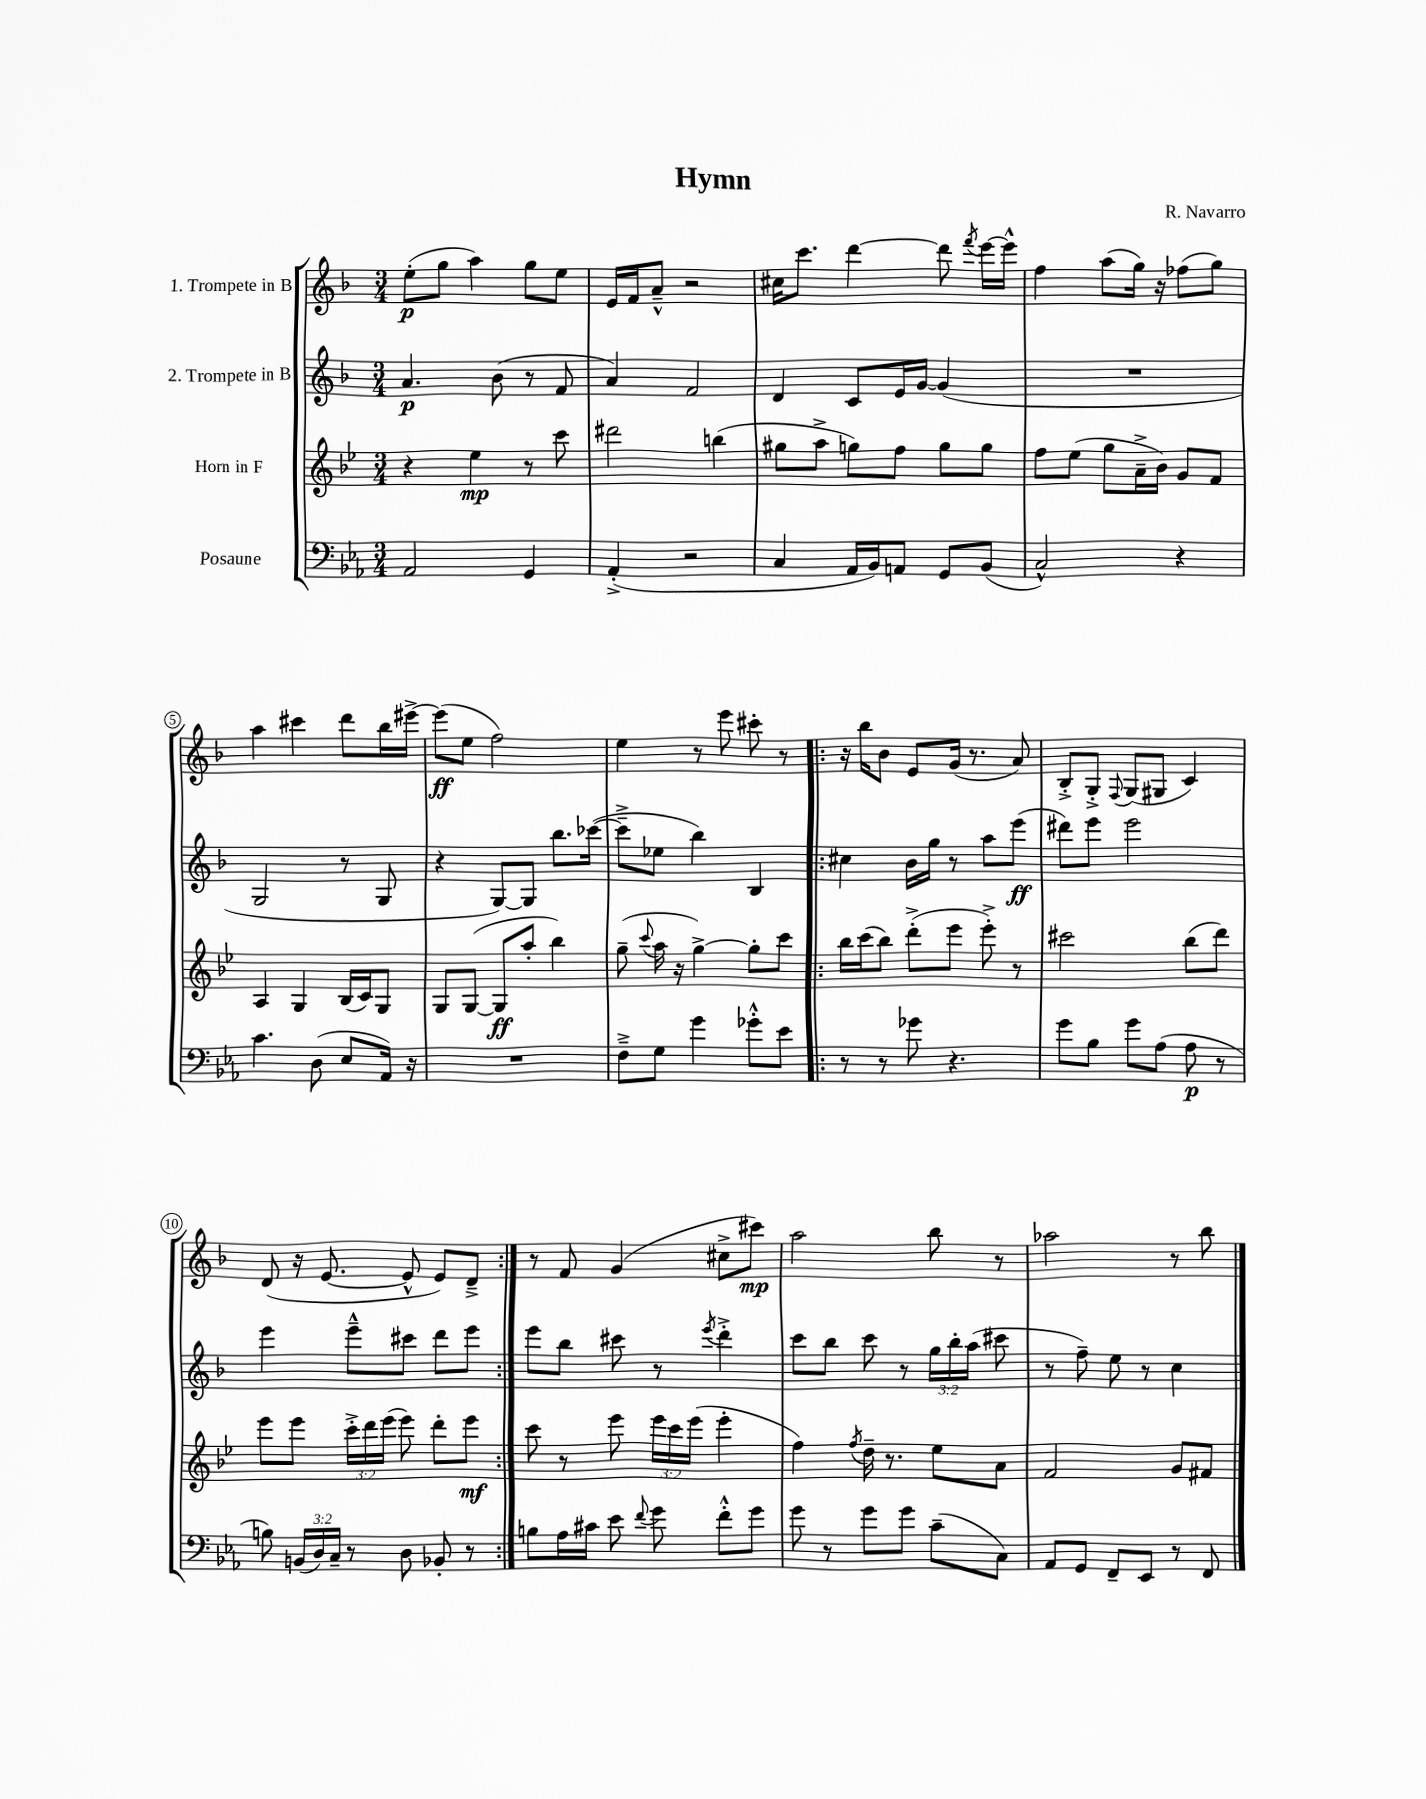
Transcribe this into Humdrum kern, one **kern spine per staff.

**kern	**kern	**kern	**kern
*staff4	*staff3	*staff2	*staff1
*clefF4	*clefG2	*clefG2	*clefG2
*k[b-e-a-]	*k[b-e-]	*k[b-]	*k[b-]
*M3/4	*M3/4	*M3/4	*M3/4
2AA-	4r	4.a	(8ee'
.	.	.	8gg
.	4ee-	.	4aa)
.	.	(8b-	.
4GG	8r	8r	8gg
.	8ccc	8f	8ee
=	=	=	=
(4AA-'^	2ddd#	4a)	16e
.	.	.	16f
.	.	.	8a~^^
2r	.	2f	2r
.	(4bb	.	.
=	=	=	=
4C	8gg#	4d	16cc#
.	.	.	8.ccc
.	8aa^	.	.
16AA-	8gg)	8c	[4ddd
16BB-)	.	.	.
8AA	8ff	16e	.
.	.	[16g	.
8GG	8gg	(4g]	8ddd]
.	.	.	8qfff
(8BB-	8gg	.	[16eee
.	.	.	16eee^^]
=	=	=	=
2C^^)	8ff	2.r	4ff
.	(8ee-	.	.
.	8gg	.	(8aa
.	16a~^	.	16gg)
.	16b-)	.	16r
4r	8g	.	(8ff-
.	8f	.	8gg)
=	=	=	=
4.c	4A	2G	4aa
.	4G	.	4ccc#
(8D	.	.	.
8E-	(16B-	8r	8ddd
.	16c)	.	.
16AA-)	8G	8G	16bb-
16r	.	.	[16eee#^
=	=	=	=
2.r	8G	4r	(8eee#]
.	([8G	.	8ee
.	8G]	[8G)	2ff)
.	8aa'	8G]	.
.	4bb-)	8.bb-	.
.	.	([16ccc-	.
=	=	=	=
8F~^	(8gg~	8ccc-~^]	4ee
.	8qqccc	.	.
8G	16aa	8ee-	.
.	16r	.	.
4g	[4gg^)	4bb-)	8r
.	.	.	8eee
8g-'^^	8gg']	4B-	8ccc#'
8e-	8ccc	.	8r
=!|:	=!|:	=!|:	=!|:
8r	16bb-	4cc#	16r
.	(16ccc	.	16bb-
8r	8bb-)	.	8b-
8g-	(8ddd'^	16b-	8e
.	.	16gg	.
4.r	8eee-	8r	(16g
.	.	.	8.r
.	8eee-'^)	8aa	.
.	8r	(8eee	8a)
=	=	=	=
8g	2ccc#	8ddd#)	8B-'^
8B-	.	8eee	8G'^
.	.	.	8qqF
8g	.	2eee	(8G
(8A-	.	.	8G#
8A-	(8bb-	.	4c)
8r	8ddd)	.	.
=	=	=	=
8B)	8eee-	4eee	(8d
(24BB	8eee-	.	16r
24D)	.	.	.
.	.	.	[8.e
24C~	.	.	.
8r	24ccc'^	8eee~^^	.
.	24ddd	.	.
.	(24eee-	.	.
8D	8eee-)	8ccc#	8e^^]
8BB-'	8ddd'	8ddd	8e)
8r	8eee-	8eee	8d~^
=:|!	=:|!	=:|!	=:|!
8B	8ccc	8eee	8r
16A-	8r	8bb-	8f
16c#	.	.	.
8e-	8eee-	8ccc#	(4g
8qqf	.	.	.
8g	24eee-	8r	.
.	24ccc	.	.
.	(24eee-	.	.
.	.	8qeee	.
8f'^^	4eee-'	4ddd'^	8cc#^
8g	.	.	8ccc#)
=	=	=	=
8g	4ff)	8ccc	2aa
8r	.	8bb-	.
.	8qff	.	.
8g	16dd~	8ccc	.
.	8.r	.	.
8g	.	8r	.
(8c~	8ee-	24gg	8bb-
.	.	24bb-'	.
.	.	(24aa	.
8C)	8a	8ccc#	8r
=	=	=	=
8AA-	2f	8r	2aa-
8GG	.	8ff~)	.
8FF~	.	8ee	.
8EE-	.	8r	.
8r	8g	4cc	8r
8FF	8f#	.	8bb-
==	==	==	==
*-	*-	*-	*-
